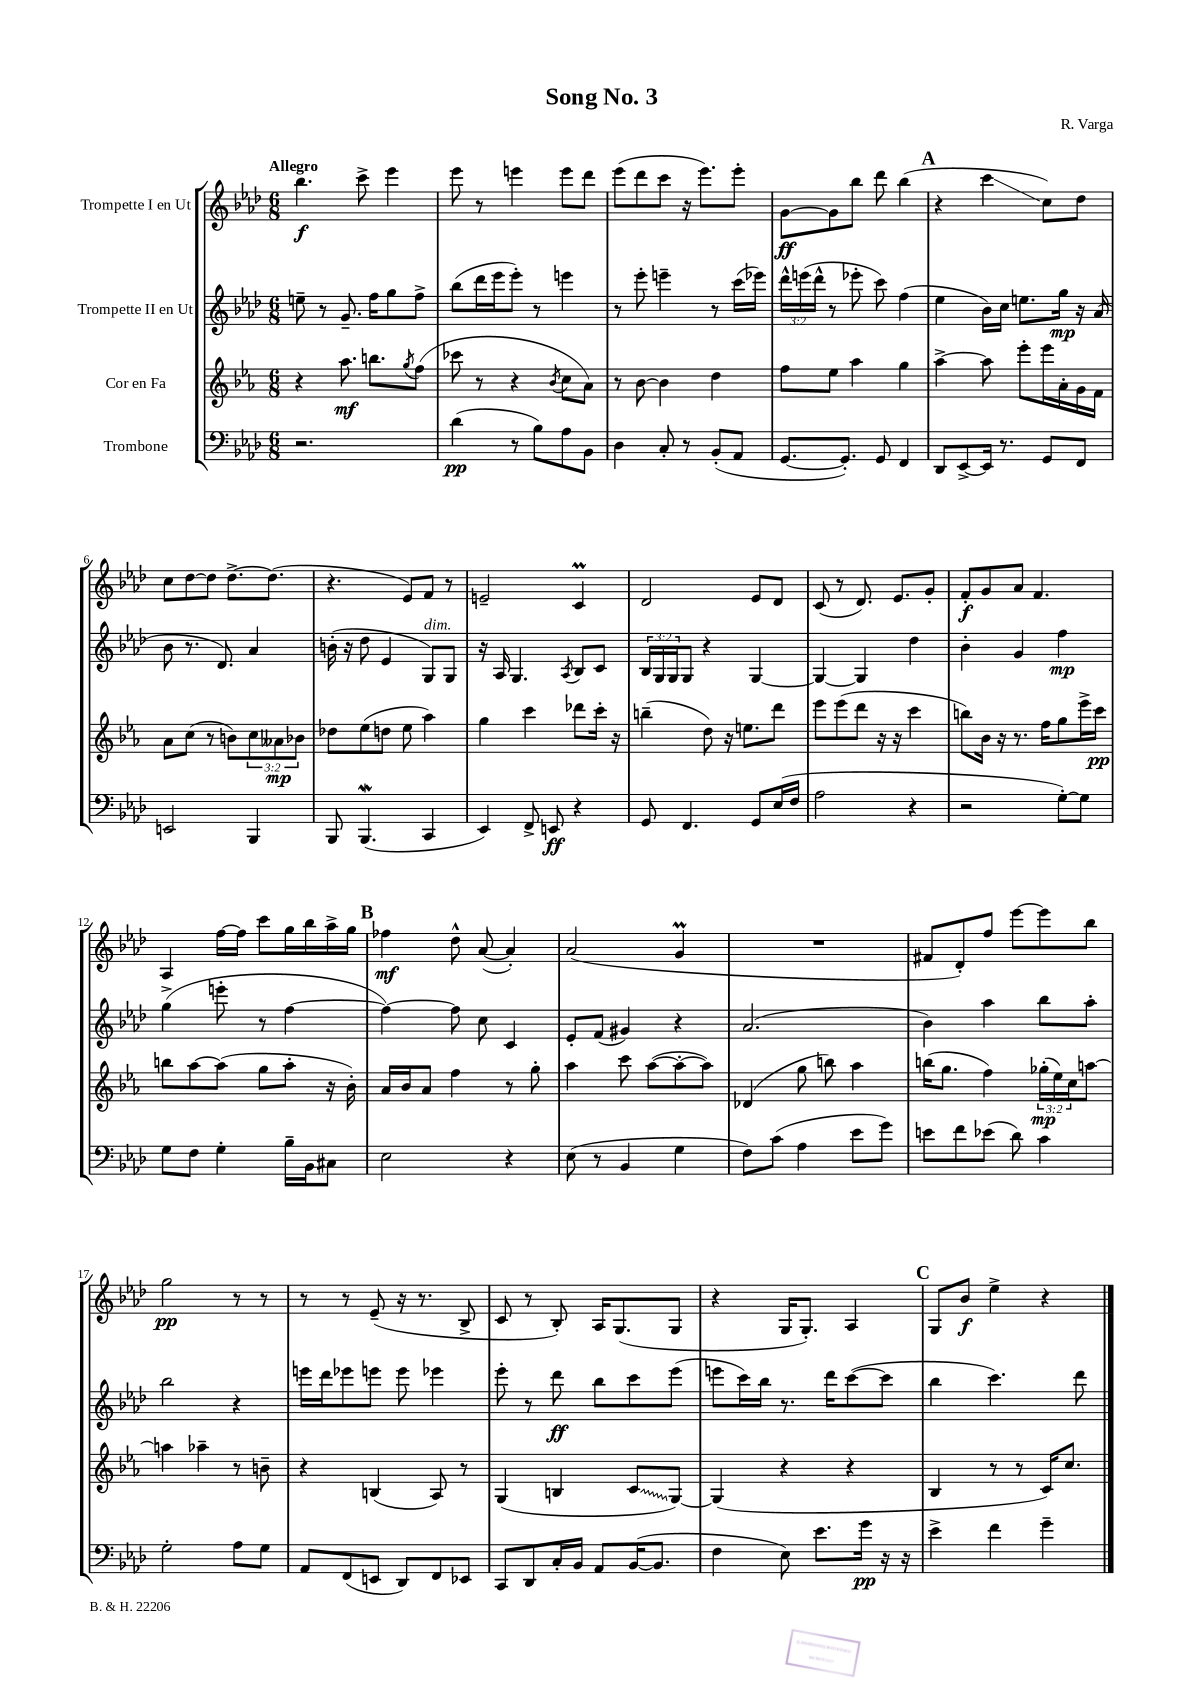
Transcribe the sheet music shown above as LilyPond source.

\header { title = "Song No. 3" composer = "R. Varga" }
<<
\new StaffGroup <<
\new Staff = "s0" \with { instrumentName = "Trompette I en Ut" } {
    \clef treble \key aes \major \numericTimeSignature \time 6/8 \tempo "Allegro"
    bes''4.\f c'''8-> ees'''4 |
    ees'''8 r8 e'''4 e'''8 des'''8 |
    ees'''8( des'''8 c'''8 r16 ees'''8.) ees'''8-. |
    g'8~\ff g'8 bes''8 des'''8 bes''4( |
    \mark \markup { \bold "A" } r4 c'''4\glissando c''8) des''8 |
    c''8 des''8~ des''8 des''8.~-> des''8.( |
    r4. ees'8) f'8 r8 |
    e'2-- c'4\prall |
    des'2 ees'8 des'8 |
    c'8( r8 des'8.) ees'8. g'8-. |
    f'8-.\f g'8 aes'8 f'4. |
    aes4 f''16~ f''16 c'''8 g''16 bes''16 aes''16-> g''16 |
    \mark \markup { \bold "B" } fes''4\mf des''8-^ aes'8~( aes'4-.) |
    aes'2( g'4\prall |
    R2. |
    fis'8 des'8-.) f''8 ees'''8~ ees'''8 bes''8 |
    g''2\pp r8 r8 |
    r8 r8 ees'8--( r16 r8. bes8-> |
    c'8 r8 bes8-.) aes16 g8.( g8 |
    r4 g16 g8.-.) aes4 |
    \mark \markup { \bold "C" } g8 bes'8\f ees''4-> r4 \bar "|." |
}
\new Staff = "s1" \with { instrumentName = "Trompette II en Ut" } {
    \clef treble \key aes \major \numericTimeSignature \time 6/8 \override Staff.TupletNumber.text = #tuplet-number::calc-fraction-text
    e''8-- r8 g'8.-- f''16 g''8 f''8-> |
    bes''8( des'''16 ees'''16 ees'''8-.) r8 e'''4 |
    r8 ees'''8-. e'''4-- r8 c'''16( ees'''16) |
    \tuplet 3/2 { des'''16-^ e'''16( des'''16-^ } r8 ees'''8-. c'''8) f''4( |
    \mark \markup { \bold "A" } ees''4 bes'16) c''16 e''8. g''16\mp r16 aes'16( |
    bes'8 r8. des'8.) aes'4 |
    b'16-.( r16 des''8 ees'4 g8^\markup { \italic "dim." }) g8 |
    r16 aes16 g4. \acciaccatura { aes8 } bes8 c'8 |
    \tuplet 3/2 { bes16 g16 g16 } g8 r4 g4~ |
    g4~ g4 des''4 |
    bes'4-. g'4 f''4\mp |
    g''4->( e'''8-. r8 f''4~ |
    \mark \markup { \bold "B" } f''4~) f''8 c''8 c'4 |
    ees'8-. f'8( gis'4) r4 |
    aes'2.( |
    bes'4) aes''4 bes''8 aes''8-. |
    bes''2 r4 |
    e'''16 des'''16 ees'''8 e'''8 e'''8 ees'''4 |
    ees'''8-. r8 des'''8\ff bes''8 c'''8 ees'''8( |
    e'''8 c'''16) bes''16 r8. des'''16 c'''8~( c'''8 |
    \mark \markup { \bold "C" } bes''4 c'''4.) des'''8 \bar "|." |
}
\new Staff = "s2" \with { instrumentName = "Cor en Fa" } {
    \clef treble \key ees \major \numericTimeSignature \time 6/8 \override Staff.TupletNumber.text = #tuplet-number::calc-fraction-text
    r4 aes''8.\mf b''8. \acciaccatura { g''8 } f''8( |
    ces'''8 r8 r4 \acciaccatura { bes'8 } c''8 aes'8) |
    r8 bes'8~ bes'4 d''4 |
    f''8 ees''8 aes''4 g''4 |
    \mark \markup { \bold "A" } aes''4~-> aes''8 ees'''8-. ees'''16 aes'16-. g'16 f'16 |
    aes'8 c''8( r8 b'8) \tuplet 3/2 { c''8 aeses'8\mp bes'8 } |
    des''8 ees''8( d''8 ees''8 aes''4) |
    g''4 c'''4 des'''8 c'''16-. r16 |
    b''4--( d''8) r16 e''8. d'''8 |
    ees'''8 ees'''8( d'''8 r16 r16 c'''4 |
    b''8) bes'16 r16 r8. f''16 g''8 ees'''16-> c'''16\pp |
    b''8 aes''8~ aes''8( g''8 aes''8-. r16 bes'16-.) |
    \mark \markup { \bold "B" } aes'16 bes'16 aes'8 f''4 r8 g''8-. |
    aes''4 c'''8 aes''8~( aes''8~-. aes''8) |
    des'4( g''8 b''8) aes''4 |
    b''16( g''8. f''4) \tuplet 3/2 { ges''16-.\mp( ees''16) c''16 } a''8~ |
    a''4 aes''4-- r8 b'8-- |
    r4 b4( aes8) r8 |
    g4( b4 \once \override Glissando.style = #'zigzag c'8\glissando g8~) |
    g4( r4 r4 |
    \mark \markup { \bold "C" } bes4 r8 r8 c'16) c''8. \bar "|." |
}
\new Staff = "s3" \with { instrumentName = "Trombone" } {
    \clef bass \key aes \major \numericTimeSignature \time 6/8
    r2. |
    des'4\pp( r8 bes8) aes8 bes,8 |
    des4 c8-. r8 bes,8-.( aes,8 |
    g,8.~ g,8.-.) g,8 f,4 |
    \mark \markup { \bold "A" } des,8 ees,8~-> ees,16 r8. g,8 f,8 |
    e,2 bes,,4 |
    bes,,8 bes,,4.\mordent( c,4 |
    ees,4) f,8-> e,8\ff r4 |
    g,8 f,4. g,8 ees16( f16 |
    aes2 r4 |
    r2 g8~-.) g8 |
    g8 f8 g4-. bes16-- bes,16 cis8 |
    \mark \markup { \bold "B" } ees2 r4 |
    ees8( r8 bes,4 g4 |
    f8) c'8( aes4 ees'8 g'8) |
    e'8 f'8 ees'8( des'8) c'4 |
    g2-. aes8 g8 |
    aes,8 f,8( e,8 des,8) f,8 ees,8 |
    c,8 des,8 c16-. bes,16 aes,8 bes,16~( bes,8. |
    f4 ees8) ees'8. g'16\pp r16 r16 |
    \mark \markup { \bold "C" } ees'4-> f'4 g'4-- \bar "|." |
}
>>
>>
